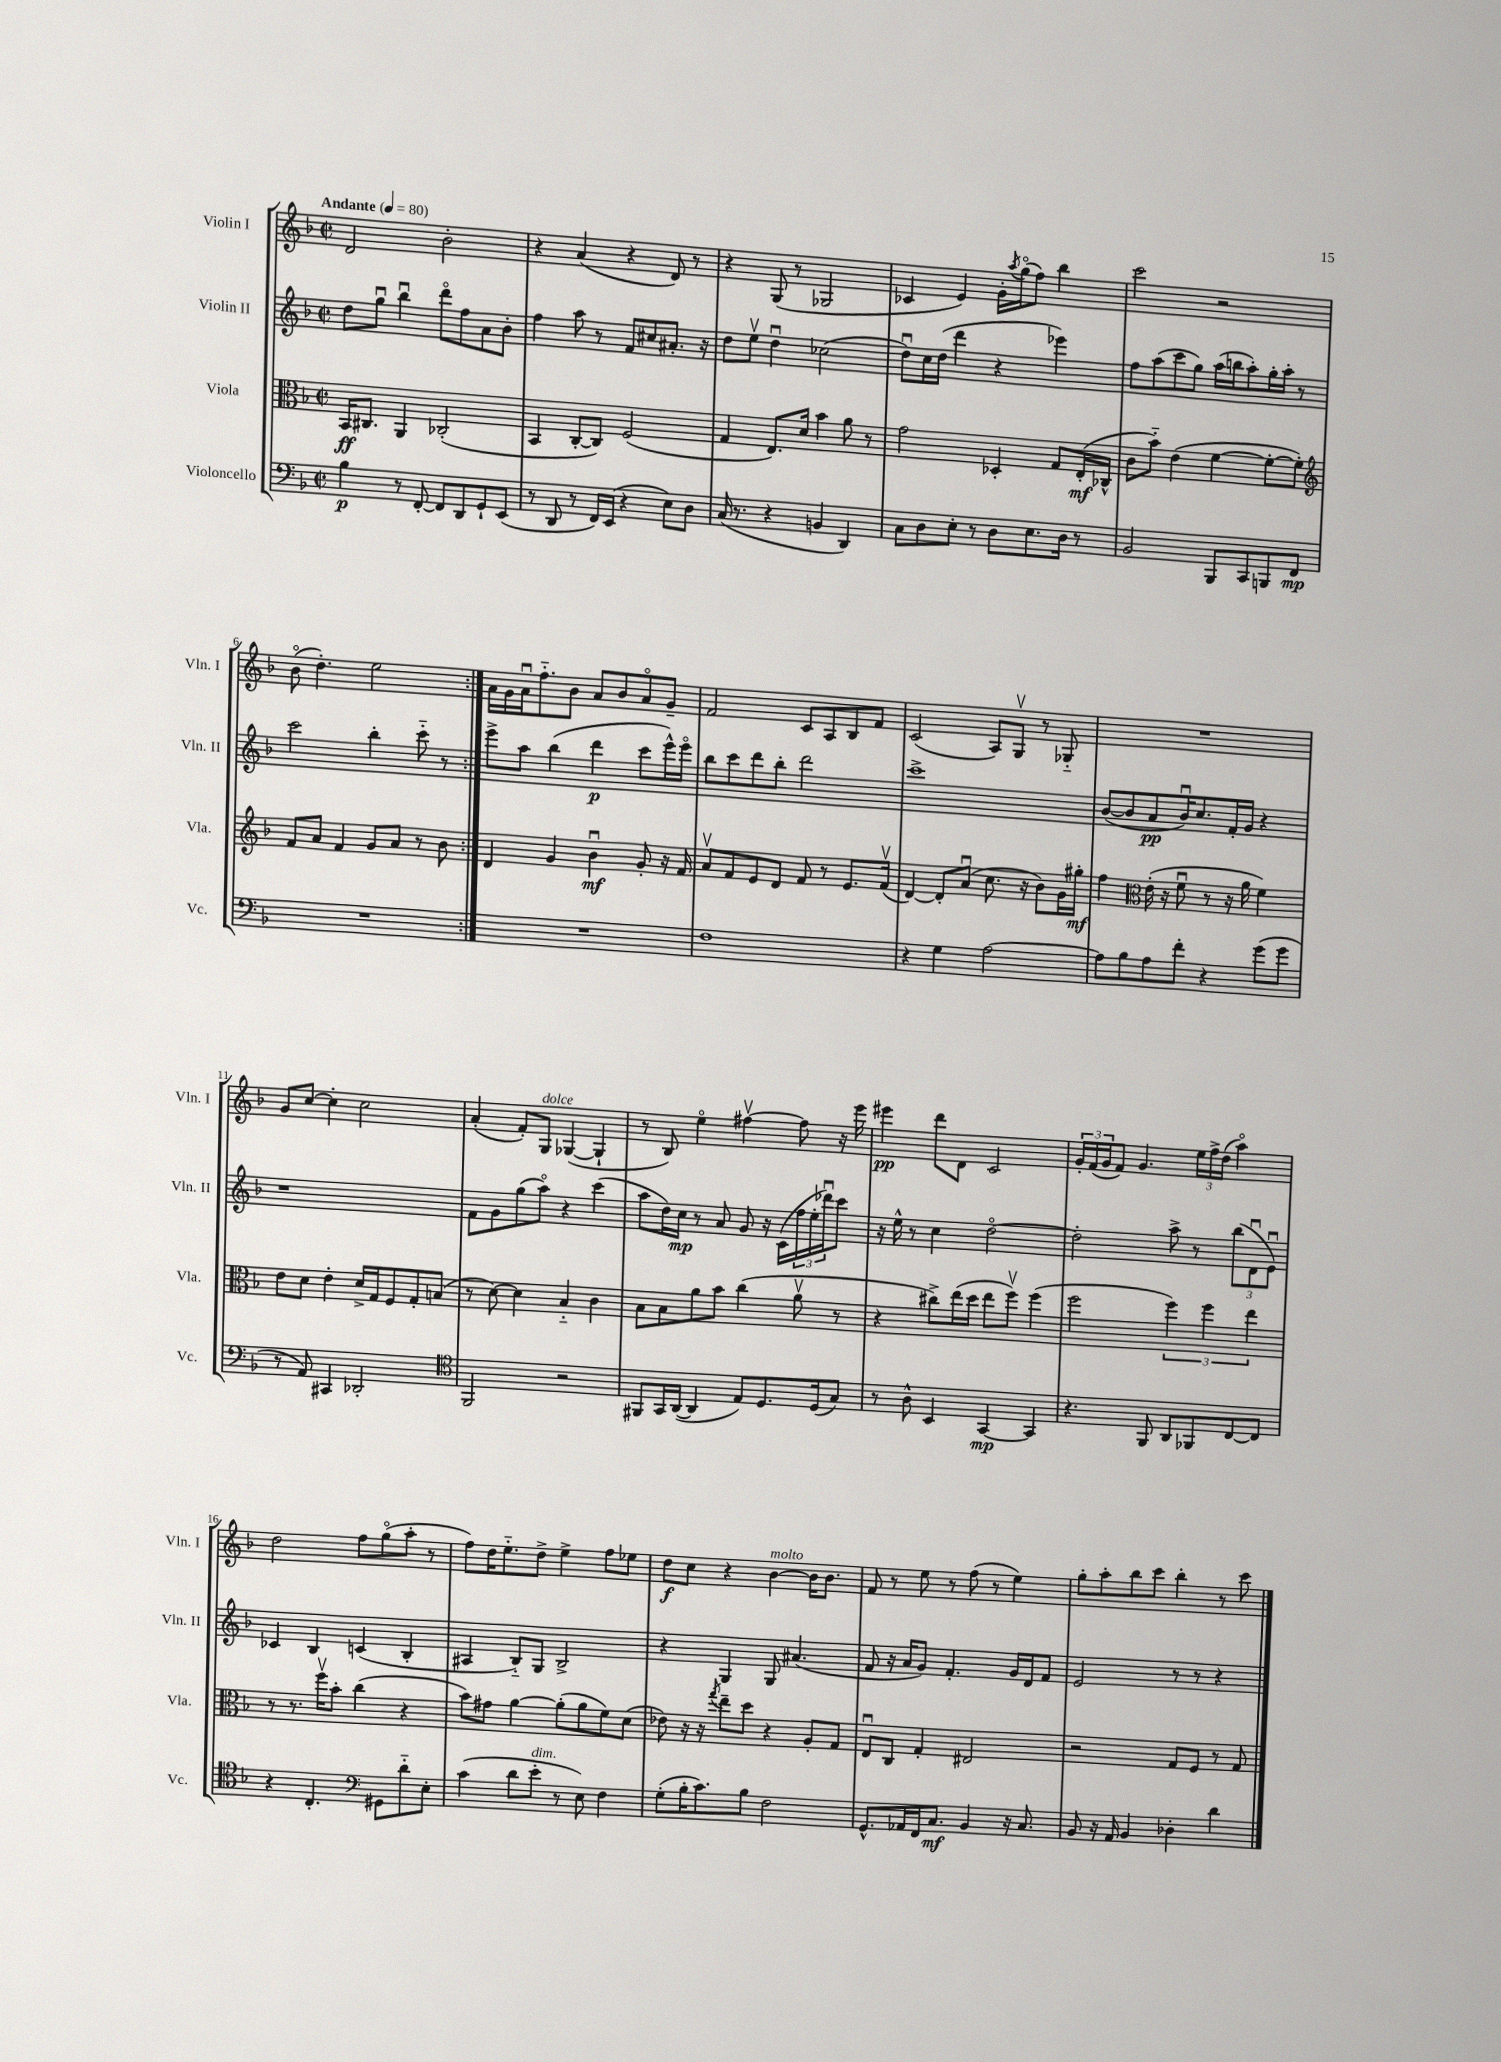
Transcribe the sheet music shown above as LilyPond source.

<<
\new StaffGroup <<
\new Staff = "s0" \with { instrumentName = "Violin I" shortInstrumentName = "Vln. I" } {
    \clef treble \key f \major \defaultTimeSignature \time 2/2 \tempo "Andante" 4 = 80
    \repeat volta 2 { d'2 bes'2-. |
    r4 a'4( r4 d'8) r8 |
    r4 g8( r8 ges2 |
    ces'4 e'4) g'16-. \acciaccatura { a''8 } g''16\flageolet( f''8) bes''4 |
    c'''2 r2 |
    bes'8\flageolet( d''4.-.) e''2 | }
    a'16 g'16 a'16\downbow f''8.-_ bes'8 a'8 bes'8 a'8\flageolet g'8-- |
    f'2 c'8 a8 bes8 f'8 |
    c'2( a8) g8\upbow r8 ges8-_ |
    R1 |
    g'8 c''8~ c''4-. c''2 |
    a'4-.( f'8-.) g8^\markup { \italic "dolce" } ges4~( ges4-! |
    r8 bes8) e''4\flageolet fis''4~\upbow fis''8 r16 e'''16 |
    eis'''4\pp d'''8 d'8 c'2 |
    \tuplet 3/2 { g'16-. f'16( g'16 } f'8) g'4. \tuplet 3/2 { e''16 f''16-> d''16( } a''4\flageolet) |
    d''2 f''8 g''8\flageolet( a''8-. r8 |
    f''8) d''16 e''8.-_ d''8-> e''4-> f''8 ees''8 |
    d''8\f c''8 r4 bes'4~^\markup { \italic "molto" } bes'16 bes'8. |
    f'8 r8 e''8 r8 f''8( r8 e''4) |
    g''8-. a''8-. bes''8 c'''8 bes''4-. r8 c'''8 \bar "|." |
}
\new Staff = "s1" \with { instrumentName = "Violin II" shortInstrumentName = "Vln. II" } {
    \clef treble \key f \major \defaultTimeSignature \time 2/2
    \repeat volta 2 { d''8 g''8\downbow bes''4\downbow d'''8\flageolet f''8 a'8 bes'8-. |
    f''4 a''8 r8 f'8 cis''8 ais'8.-. r16 |
    d''8 e''8\upbow d''4\downbow ces''2( |
    d''8\downbow) c''16 d''16( d'''4 r4 ees'''4) |
    f''8 a''8( c'''8 g''8) a''16( b''16 a''8-.) g''16-. a''16-. r8 |
    c'''2 bes''4-. c'''8-_ r8 | }
    e'''8-> a''8 bes''4( d'''4\p c'''8 e'''16-^) e'''16\flageolet |
    bes''8 c'''8 d'''8 bes''8-. d'''2 |
    c'''1-> |
    bes'8~( bes'8 a'8\pp bes'16\downbow) c''8. f'16-. g'16 r4 |
    r1 |
    f'8 g'8 g''8( a''8\flageolet) r4 c'''4( |
    a''8 d''16) c''16\mp r8 a'8 g'8 r16 c'16( \tuplet 3/2 { f''16 e''16-. des'''16\downbow) } c'''8 |
    r16 e''16-^ r8 c''4 d''2~\flageolet |
    d''2-. a''8-> r8 \tuplet 3/2 { bes''8( d'8\downbow e'8\downbow) } |
    ces'4 bes4 c'4( bes4-. |
    ais4 bes8-_) g8 bes2-> |
    r4 g4 g8 ais'4.( |
    f'8 r16 a'16 g'8) f'4.-. g'16 d'16 f'8 |
    e'2 r8 r8 r4 \bar "|." |
}
\new Staff = "s2" \with { instrumentName = "Viola" shortInstrumentName = "Vla." } {
    \clef alto \key f \major \defaultTimeSignature \time 2/2
    \repeat volta 2 { bes,16\ff cis8. a,4 ces2-.( |
    bes,4 c8~-. c8) f2( |
    g4 e8.) d'16 bes'4 a'8 r8 |
    g'2 des4-. g8 e16-.\mf( ces16-^ |
    c'8 bes'8-_) e'4( f'4~ f'8~-. f'8-.) |
    \clef treble f'8 a'8 f'4 g'8 a'8 r8 bes'8 | }
    d'4 g'4 bes'4\downbow\mf g'8-. r16 f'16 |
    a'8\upbow f'8 e'8 d'8 f'8 r8 e'8. f'16\upbow( |
    d'4~) d'8-. a'8\downbow( c''8. r16 bes'8) g'16 gis''16-.\mf |
    f''4 \clef alto e'16-.( r16 f'8\downbow r8 r16 a'16 f'4) |
    e'8 d'8 e'4-. d'16-> g16 f8 g8-. b8( |
    r8 d'8~) d'4 bes4-_ c'4 |
    bes8 bes8 a'8 bes'8 c''4( a'8\upbow r8 |
    r4 cis''8->) e''16( d''16 e''8 f''8\upbow) f''4( |
    f''2 \tuplet 3/2 { f''4) f''4 e''4 } |
    r8 r8. f''16\upbow bes'8-. c''4( r4 |
    bes'8) gis'8 a'4~ a'8-.( a'8 f'8) d'8( |
    ees'8) r16 r16 \acciaccatura { g''8 } e''8-- d''8 r4 a8-. g8 |
    e8\downbow c8 g4-. eis2 |
    r2 g8 f8 r8 g8 \bar "|." |
}
\new Staff = "s3" \with { instrumentName = "Violoncello" shortInstrumentName = "Vc." } {
    \clef bass \key f \major \defaultTimeSignature \time 2/2
    \repeat volta 2 { bes4\p r8 f,8~-. f,8 d,8 g,8-! e,8( |
    r8 d,8 r8 f,16) e,16( r4 e8) d8 |
    c16( r8. r4 b,4 d,4) |
    c8 d8 e8-. r8 d8 e8. d16 r8 |
    bes,2 bes,,8 c,8 b,,8 f,8\mp |
    R1 | }
    R1 |
    f1 |
    r4 g4 a2~ |
    a8 bes8 a8 f'8-. r4 g'8( g'8 |
    r8 a,8) cis,4 des,2-. |
    \clef tenor f,2 r2 |
    fis,8 g,16 a,16~( a,4 e8) d8. d16( g8) |
    r8 a8-^ bes,4 g,4~\mp g,4 |
    r4. f,8 a,8 fes,8 c8~ c8 |
    r4 c4.-. \clef bass gis,8 d'8-_ e8-. |
    c'4( d'8 e'8-.^\markup { \italic "dim." } r8 e8) f4 |
    g8-.( bes16-. c'8.) bes8 f2 |
    g,8.-^ aes,16 f,16 c8.\mf bes,4 r16 c8. |
    bes,8 r16 a,16 bes,4 des4-. d'4 \bar "|." |
}
>>
>>
